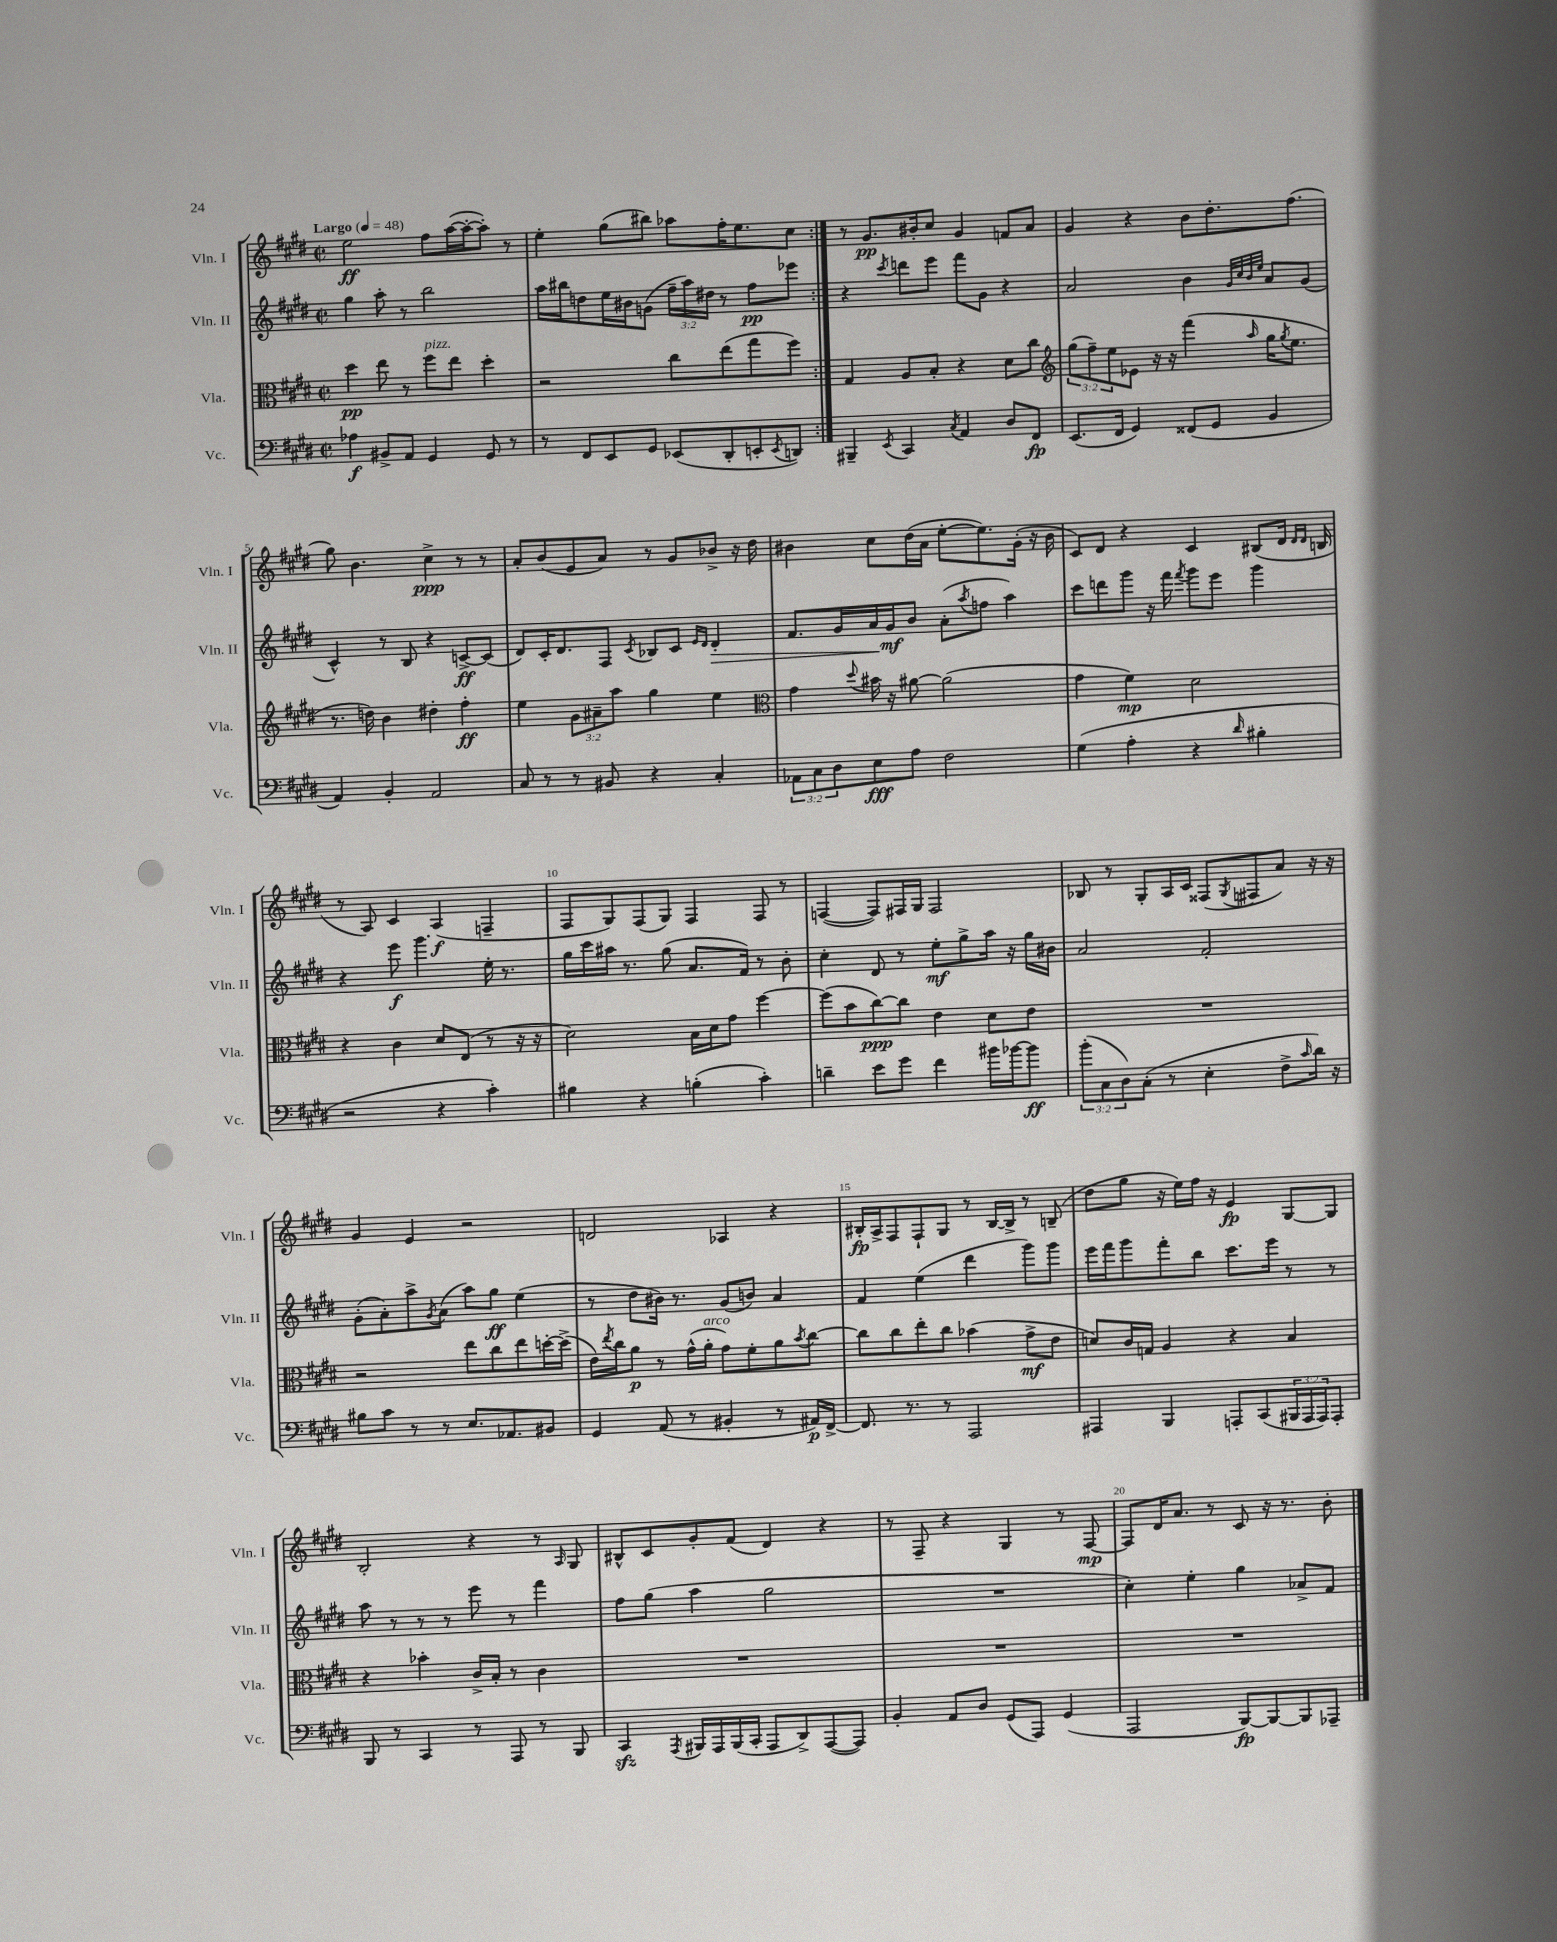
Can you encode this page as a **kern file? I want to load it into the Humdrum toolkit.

**kern	**kern	**kern	**kern
*staff4	*staff3	*staff2	*staff1
*clefF4	*clefC3	*clefG2	*clefG2
*k[f#c#g#d#]	*k[f#c#g#d#]	*k[f#c#g#d#]	*k[f#c#g#d#]
*M2/2	*M2/2	*M2/2	*M2/2
*met(c|)	*met(c|)	*met(c|)	*met(c|)
*MM48	*MM48	*MM48	*MM48
4A-	4dd#	4gg#	2ee
8BB#^	8ee	8aa'	.
8AA	8r	8r	.
4GG#	8ff#	2bb	8ff#
.	8ee	.	([16aa
.	.	.	16aa'_
8GG#	4dd#'	.	8aa'])
8r	.	.	8r
=	=	=	=
8r	2r	16aa	4ee'
.	.	16bb#	.
8FF#	.	8dd	.
8EE	.	16ee	(8gg#
.	.	16b#	.
8GG#	.	(8g	8bb#)
(8EE-	8cc#	24ff#~	8aa-
.	.	24aa)	.
.	.	24dd#	.
8DD#'	(8ee	8r	16ff#'
.	.	.	8.ee
8EE'	8gg#	8ff#	.
8qEE	.	.	.
8DD)	8ff#)	8eee-	8cc#
=:|!	=:|!	=:|!	=:|!
4BBB#~	4G#	4r	8r
.	.	.	8.g#
8qEE	.	8qccc#	.
4CC#	8A	8ddd	.
.	.	.	16b#'
.	8B'	8eee	8cc#
8qC#	.	.	.
4AA	4r	8fff#	4g#
.	.	8g#	.
8D#	8d#	4r	8f
8FF#	8cc#	.	8a
=	=	=	=
*	*clefG2	*	*
(8.EE	(12gg#	2a	4g#
.	12ff#~)	.	.
.	12ee	.	.
16FF#	.	.	.
4GG#)	8e-	.	4r
.	16r	.	.
.	16r	.	.
(8FF##	(4fff#	4b	8b
8GG#	.	.	8.dd#'
.	.	32qqg#	.
.	.	32qqcc#	.
.	.	32qqb	.
.	16qqaa	32qqee	.
4BB	16gg#	8a	.
.	8qgg#	.	.
.	8.ee	.	(8.ff#
.	.	(8g#	.
=	=	=	=
4AA)	8.r	4c#^^)	8gg#)
.	.	.	4.b
.	16dd)	.	.
4BB'	4b	8r	.
.	.	8B	.
2AA	4dd#'	4r	4cc#^
.	4ff#'	[8c^	8r
.	.	(8c]	8r
=	=	=	=
8C#	4ee	8d#)	8a'
8r	.	16c#'	(8b
.	.	8.d#	.
8r	12g#	.	8e
.	12a#~	.	.
8BB#	.	8F#	8a)
.	12aa	.	.
.	.	8qc#	.
4r	4gg#	8B-	8r
.	.	8c#	8g#
.	.	16qqe	.
.	.	16qqd#	.
4C#'	4ee	4d#'	8b-^
.	.	.	16r
.	.	.	16dd#
=	=	=	=
*	*clefC3	*	*
12AA-	4g#	8.f#	4b#
12C#	.	.	.
12D#	.	.	.
.	.	16g#	.
.	8qqdd#	.	.
8E	16b#	16a	8cc#
.	16r	16g#	.
8A	[8a#	8b	(16dd#
.	.	.	16a
2F#	(2a#]	(8a'	[8ee'
.	.	8qaa	.
.	.	8ff	8.ee])
.	.	4aa)	.
.	.	.	(16g#'
.	.	.	16r
.	.	.	16b#
=	=	=	=
(4G#	4g#	8ccc#	8c#)
.	.	8ddd	8d#
4A'	4f#)	8ggg#	4r
.	.	16r	.
.	.	16fff#	.
.	.	8qfff#	.
4r	2d#	8ggg#	4c#
.	.	8eee	.
16qqd#	.	.	.
4B#'	.	4ggg#	(8B#
.	.	.	16d#
.	.	.	16qqd#
.	.	.	16qqd#
.	.	.	16B
=	=	=	=
2r	4r	4r	8r
.	.	.	8A)
.	4c#	8eee	4c#
.	.	4.ggg#	.
4r	8d#	.	(4A
.	(8E	.	.
4c#')	8r	16ee'	4F~
.	.	8.r	.
.	16r	.	.
.	16r	.	.
=	=	=	=
4B#	2d#)	16gg#	8F#
.	.	16ccc#	.
.	.	16aa#	8G#)
.	.	8.r	.
4r	.	.	(8F#
.	.	(8gg#	8G#)
(4B'	16B	8.a	4F#
.	16d#	.	.
.	8g#	.	.
.	.	16f#)	.
4c#')	[4ff#	8r	8F#
.	.	8b'	8r
=	=	=	=
4d~	(8ff#]	4cc#'	([4F
.	8b	.	.
8e	[8cc#)	8d#	8F])
8g#	8cc#]	8r	16F#
.	.	.	16G#
4f#	4e	8ee'	2F#
.	.	8gg#^	.
16b#	8d#	16aa	.
[16b-	.	16r	.
8b-]	8e	16gg#	.
.	.	16b#	.
=	=	=	=
(12b'	1r	2a	8B-
12C#	.	.	.
.	.	.	8r
12D#)	.	.	.
(8C#'	.	.	8G#'
8r	.	.	16A
.	.	.	16c#
4E'	.	2f#'	(8F##
.	.	.	8qG#
.	.	.	8F#
8F#^	.	.	8a)
16qqc#	.	.	.
16d#)	.	.	16r
16r	.	.	16r
=	=	=	=
8B#	2r	(8g#'	4g#
8c#	.	8a')	.
8r	.	8aa^	4e
.	.	8qg#	.
8r	.	(8a	.
8.E	8ee	8aa)	2r
.	8cc#	8gg#	.
8.AA-	.	.	.
.	8ee	(4ee	.
8BB#	[16dd'	.	.
.	(16dd^]	.	.
=	=	=	=
4GG#	16e)	8r	2d
.	8qee	.	.
.	16cc#	.	.
.	8a	8dd#	.
(8AA	8r	16b#)	.
.	.	8.r	.
8r	(16g#^^	.	.
.	16a'	.	.
4BB#'	8g#)	(8g#	4A-
.	8f#'	8b)	.
8r	8a	4a	4r
.	8qb	.	.
16AA#)	[8cc#	.	.
[16FF#^	.	.	.
=	=	=	=
8.FF#]	8cc#]	4f#	16B#'
.	.	.	16A^
.	8cc#	.	8F#
8.r	.	.	.
.	8ee'	(4ee	8F#`
8r	8cc#	.	8G#
2AAA	(4b-	4ddd#	8r
.	.	.	[16B#
.	.	.	16B#^]
.	8g#^	8ggg#)	8r
.	8e	8ggg#	(8B~
=	=	=	=
4AAA#	8d)	16eee	8dd#
.	.	16fff#	.
.	16c#	8ggg#	8gg#
.	16G	.	.
4BBB	4A	8fff#'	16r
.	.	.	16ee)
.	.	8bb	16ff#
.	.	.	16r
8AAA'	4r	8.ccc#	4e
(8CC#	.	.	.
.	.	16eee	.
24BBB#	4B	8r	[8G#
24AAA	.	.	.
24AAA)	.	.	.
8AAA'	.	8r	8G#]
=	=	=	=
8BBB	4r	8aa	2B'
8r	.	8r	.
4CC#	4b-'	8r	.
.	.	8r	.
8r	16c#^	8eee	4r
.	16B'	.	.
8AAA	8r	8r	.
8r	4c#	4fff#	8r
.	.	.	16qqA
8BBB	.	.	8G#
=	=	=	=
4CC#	1r	8ff#	8B#^^
.	.	(8gg#	8c#
8qAAA	.	.	.
16BBB#	.	4aa	8g#'
16AAA	.	.	.
(16BBB#	.	.	(8f#
16CC#'	.	.	.
8AAA	.	2gg#	4d#)
8DD#^)	.	.	.
([8AAA	.	.	4r
8AAA])	.	.	.
=	=	=	=
4BB'	1r	1r	8r
.	.	.	8F#~
8AA	.	.	4r
8D#	.	.	.
(8GG#	.	.	4G#
8AAA)	.	.	.
(4GG#	.	.	8r
.	.	.	[8F#
=	=	=	=
2AAA	1r	4cc#')	8F#]
.	.	.	16d#
.	.	.	8.a
.	.	4ee'	.
.	.	.	8r
[8BBB)	.	4gg#	8c#
8BBB_	.	.	16r
.	.	.	8.r
8BBB]	.	8a-^	.
8AAA-~	.	8f#	8b'
==	==	==	==
*-	*-	*-	*-
